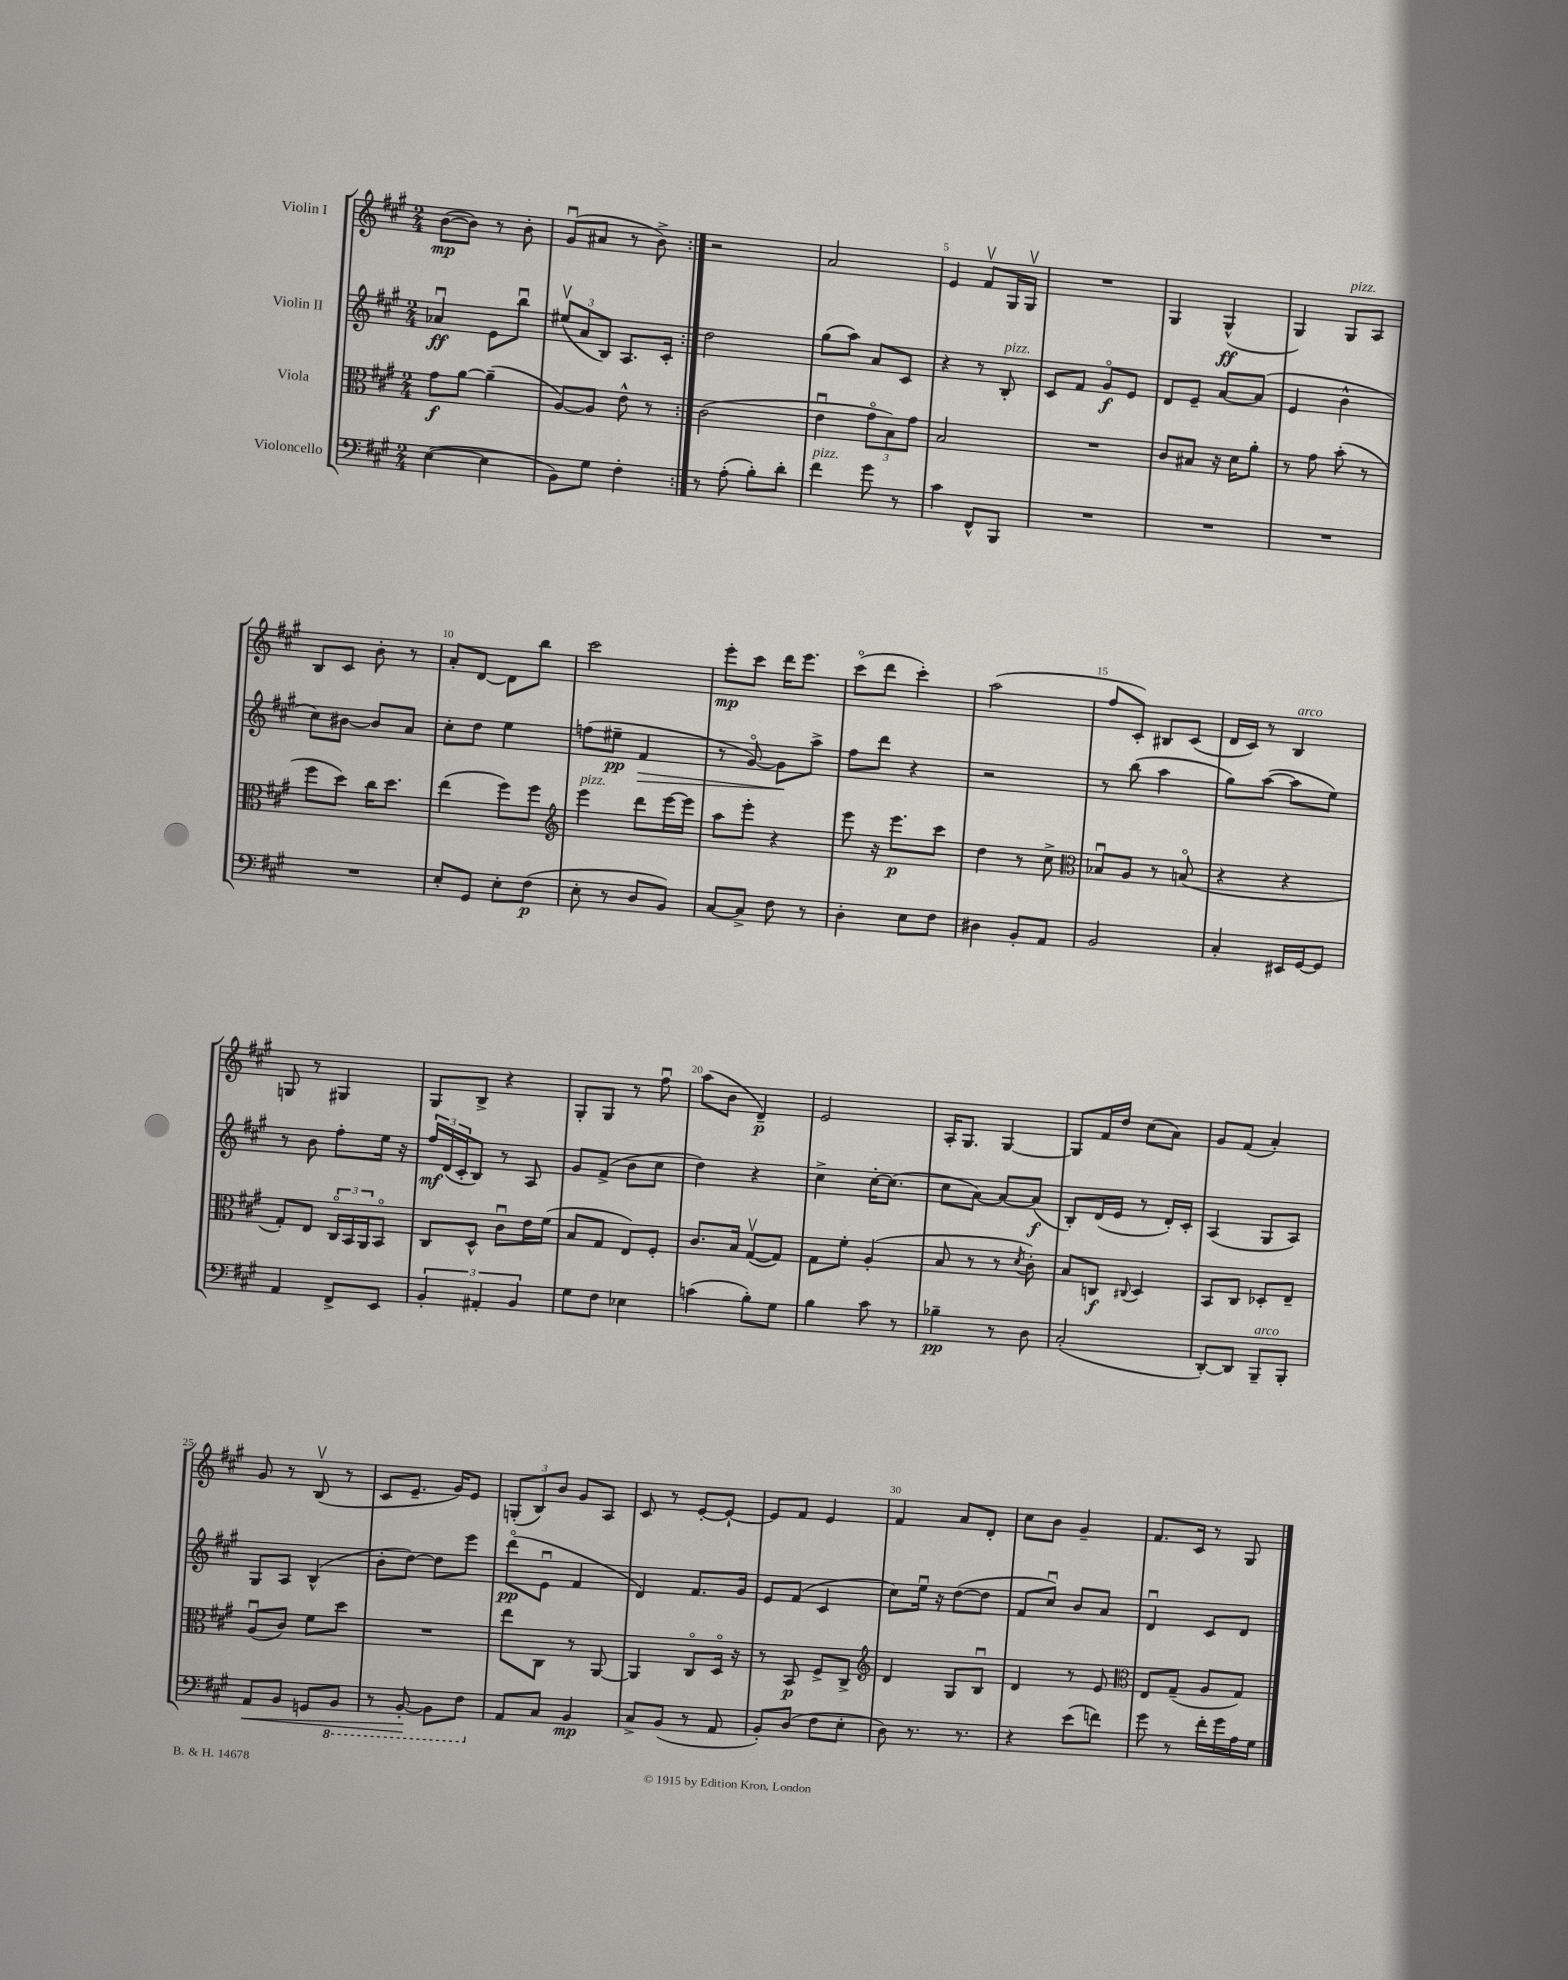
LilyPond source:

<<
\new StaffGroup <<
\new Staff = "s0" \with { instrumentName = "Violin I" } {
    \clef treble \key a \major \numericTimeSignature \time 2/4
    \repeat volta 2 { b'8~\mp( b'8) r8 b'8-. |
    gis'8\downbow( ais'8 r8 b'8->) | }
    r2 |
    a'2 |
    e'4 fis'8\upbow gis16 gis16\upbow |
    R2 |
    gis4 gis4-^\ff( |
    gis4) gis8^\markup { \italic "pizz." } a8 |
    b8 cis'8 b'8-. r8 |
    a'8-. d'8~ d'8 b''8 |
    cis'''2 |
    e'''8-.\mp cis'''8 d'''16 e'''8. |
    cis'''8\flageolet( d'''8 cis'''4-.) |
    a''2( |
    fis''8 cis'8-.) bis8 cis'8( |
    d'16 cis'16) r8 b4^\markup { \italic "arco" } |
    g8 r8 gis4 |
    gis8 b8-> r4 |
    gis8-. gis8 r8 fis''8\downbow |
    a''8( b'8 d'4--\p) |
    e'2 |
    a16-. gis8. gis4~ |
    gis8 fis'16 d''16 cis''8( a'8) |
    gis'8 fis'8( a'4-.) |
    gis'8 r8 b8\upbow( r8 |
    cis'8 e'8.-- gis'16) e'8 |
    \tuplet 3/2 { g8-.( b8) b'8 } gis'8 a8 |
    cis'8 r8 e'8~-. e'8~-! |
    e'8 fis'8 e'4 |
    fis'4 a'8 d'8-. |
    cis''8 b'8 gis'4-- |
    fis'8. cis'16 r8 gis8 \bar "|." |
}
\new Staff = "s1" \with { instrumentName = "Violin II" } {
    \clef treble \key a \major \numericTimeSignature \time 2/4
    \repeat volta 2 { aes'4\downbow\ff e'8 b''8\downbow |
    \tuplet 3/2 { eis''8\upbow( a'8 b8) } a8. cis'16-. | }
    d''2 |
    gis''8( a''8) a'8 cis'8 |
    r4 r8 b8-.^\markup { \italic "pizz." } |
    cis'8 fis'8 gis'8\flageolet\f e'8 |
    d'8 e'8-- a'8~ a'8( |
    e'4 b'4-^ |
    cis''8) bis'8~ bis'8 a'8 |
    cis''8-. d''8 e''4 |
    f''8( eis''8--\pp fis'4\> |
    r8 gis'8~\flageolet) gis'8\! a''8-> |
    fis''8 d'''8 r4 |
    r2 |
    r8 b''8( a''4 |
    gis''8) a''8~( a''8 e''8) |
    r8 b'8 fis''8-. e''16 r16 |
    \tuplet 3/2 { fis''16\mf d'16( cis'16-. } b8) r8 a8 |
    gis'8 fis'8->( b'8 cis''8 |
    d''4) r4 |
    cis''4-> cis''16~-. cis''8.( |
    cis''8 a'8~) a'8~ a'8\f( |
    b8-.) d'16( e'16 r8 d'16-.) cis'16-. |
    a4( gis8 a8) |
    gis8 a8 b4-^( |
    b'8-. d''8~) d''8 e'''8 |
    d'''8\flageolet\pp( e'8\downbow fis'4 |
    d'4) fis'8. gis'16 |
    e'8 fis'8( cis'4 |
    cis''8) e''16\downbow r16 d''8~( d''8 |
    fis'8 cis''8\downbow) b'8 a'8 |
    d'4\downbow cis'8 d'8 \bar "|." |
}
\new Staff = "s2" \with { instrumentName = "Viola" } {
    \clef alto \key a \major \numericTimeSignature \time 2/4
    \repeat volta 2 { gis'8\f a'8~ a'4--( |
    a8~) a8 e'8-^ r8 | }
    cis'2( |
    e'4\downbow \tuplet 3/2 { gis'8\flageolet b8) gis'8 } |
    b2 |
    R2 |
    cis'8 bis8 r16 d'16 a'8-. |
    r8 gis'8 b'8-.( r8 |
    fis''8 d''8) cis''16 d''8. |
    e''4( fis''8) fis''8 |
    \clef treble e'''4^\markup { \italic "pizz." } d'''8 e'''16~ e'''16 |
    a''8 e'''8-. r4 |
    e'''8 r16 e'''8.\p cis'''8 |
    d''4 r8 cis''8-> |
    \clef alto bes8\downbow a8 r8 b8\flageolet( |
    r4 r4 |
    gis8-.) e8 \tuplet 3/2 { cis16\flageolet b,16 a,16 } b,8\flageolet |
    cis8 d8-^ cis'8\downbow e'16 fis'16( |
    b8 gis8 e8) fis8-. |
    cis'8. b16 gis8~\upbow( gis8) |
    gis8 fis'8-. a4-.( |
    b8 r8 r8 \acciaccatura { d'8 } cis'8-.) |
    b8 c8\f \appoggiatura { cis8 } d4 |
    b,8 cis8 des8-. e8-- |
    a8\downbow( cis'8) fis'8 d''8 |
    R2 |
    e''8 cis8 r8 a,8~ |
    a,4 cis8\flageolet d16\flageolet r16 |
    r8 b,8\p fis8-> cis8-> |
    \clef treble d'4 gis8 b8\downbow |
    d'4 r8 e'8 |
    \clef alto e8 gis8--( a8 gis8) \bar "|." |
}
\new Staff = "s3" \with { instrumentName = "Violoncello" } {
    \clef bass \key a \major \numericTimeSignature \time 2/4
    \repeat volta 2 { e4~( e4 |
    b,8) gis8 fis4-. | }
    r8 a8-.( b8-.) d'8-. |
    fis'4^\markup { \italic "pizz." } gis'8 r8 |
    cis'4 fis,8-^ b,,8 |
    R2 |
    R2 |
    R2 |
    R2 |
    e8-. gis,8 e8-. fis8\p( |
    e8-. r8 d8 b,8) |
    cis8~ cis8-> fis8 r8 |
    d4-. e8 fis8 |
    dis4 b,8-. a,8 |
    b,2 |
    cis4-. eis,16 gis,16~ gis,8 |
    a,4 fis,8-> e,8 |
    \tuplet 3/2 { b,4-. ais,4-. b,4 } |
    gis8 fis8 ees4 |
    c'4( b8-.) gis8 |
    b4 cis'8 r8 |
    bes4--\pp r8 d8 |
    cis2-.( |
    d,8~-.) d,8 b,,8--^\markup { \italic "arco" } b,,8-. |
    a,8\< b,8 g,8 \ottava #-1 b,,8 |
    r8 b,,8~-.\! b,,8 fis,8 \ottava #0 |
    a,8 cis8 b,4\mp |
    cis8-> b,8( r8 a,8 |
    b,8-.) d8( fis8 e8-. |
    d8) r8. r8. |
    r4 e'8( f'8) |
    gis'8 r8 fis'16-. gis'16 a16 gis16 \bar "|." |
}
>>
>>
\layout { \context { \Score \override BarNumber.break-visibility = ##(#f #t #t) barNumberVisibility = #(every-nth-bar-number-visible 5) } }
